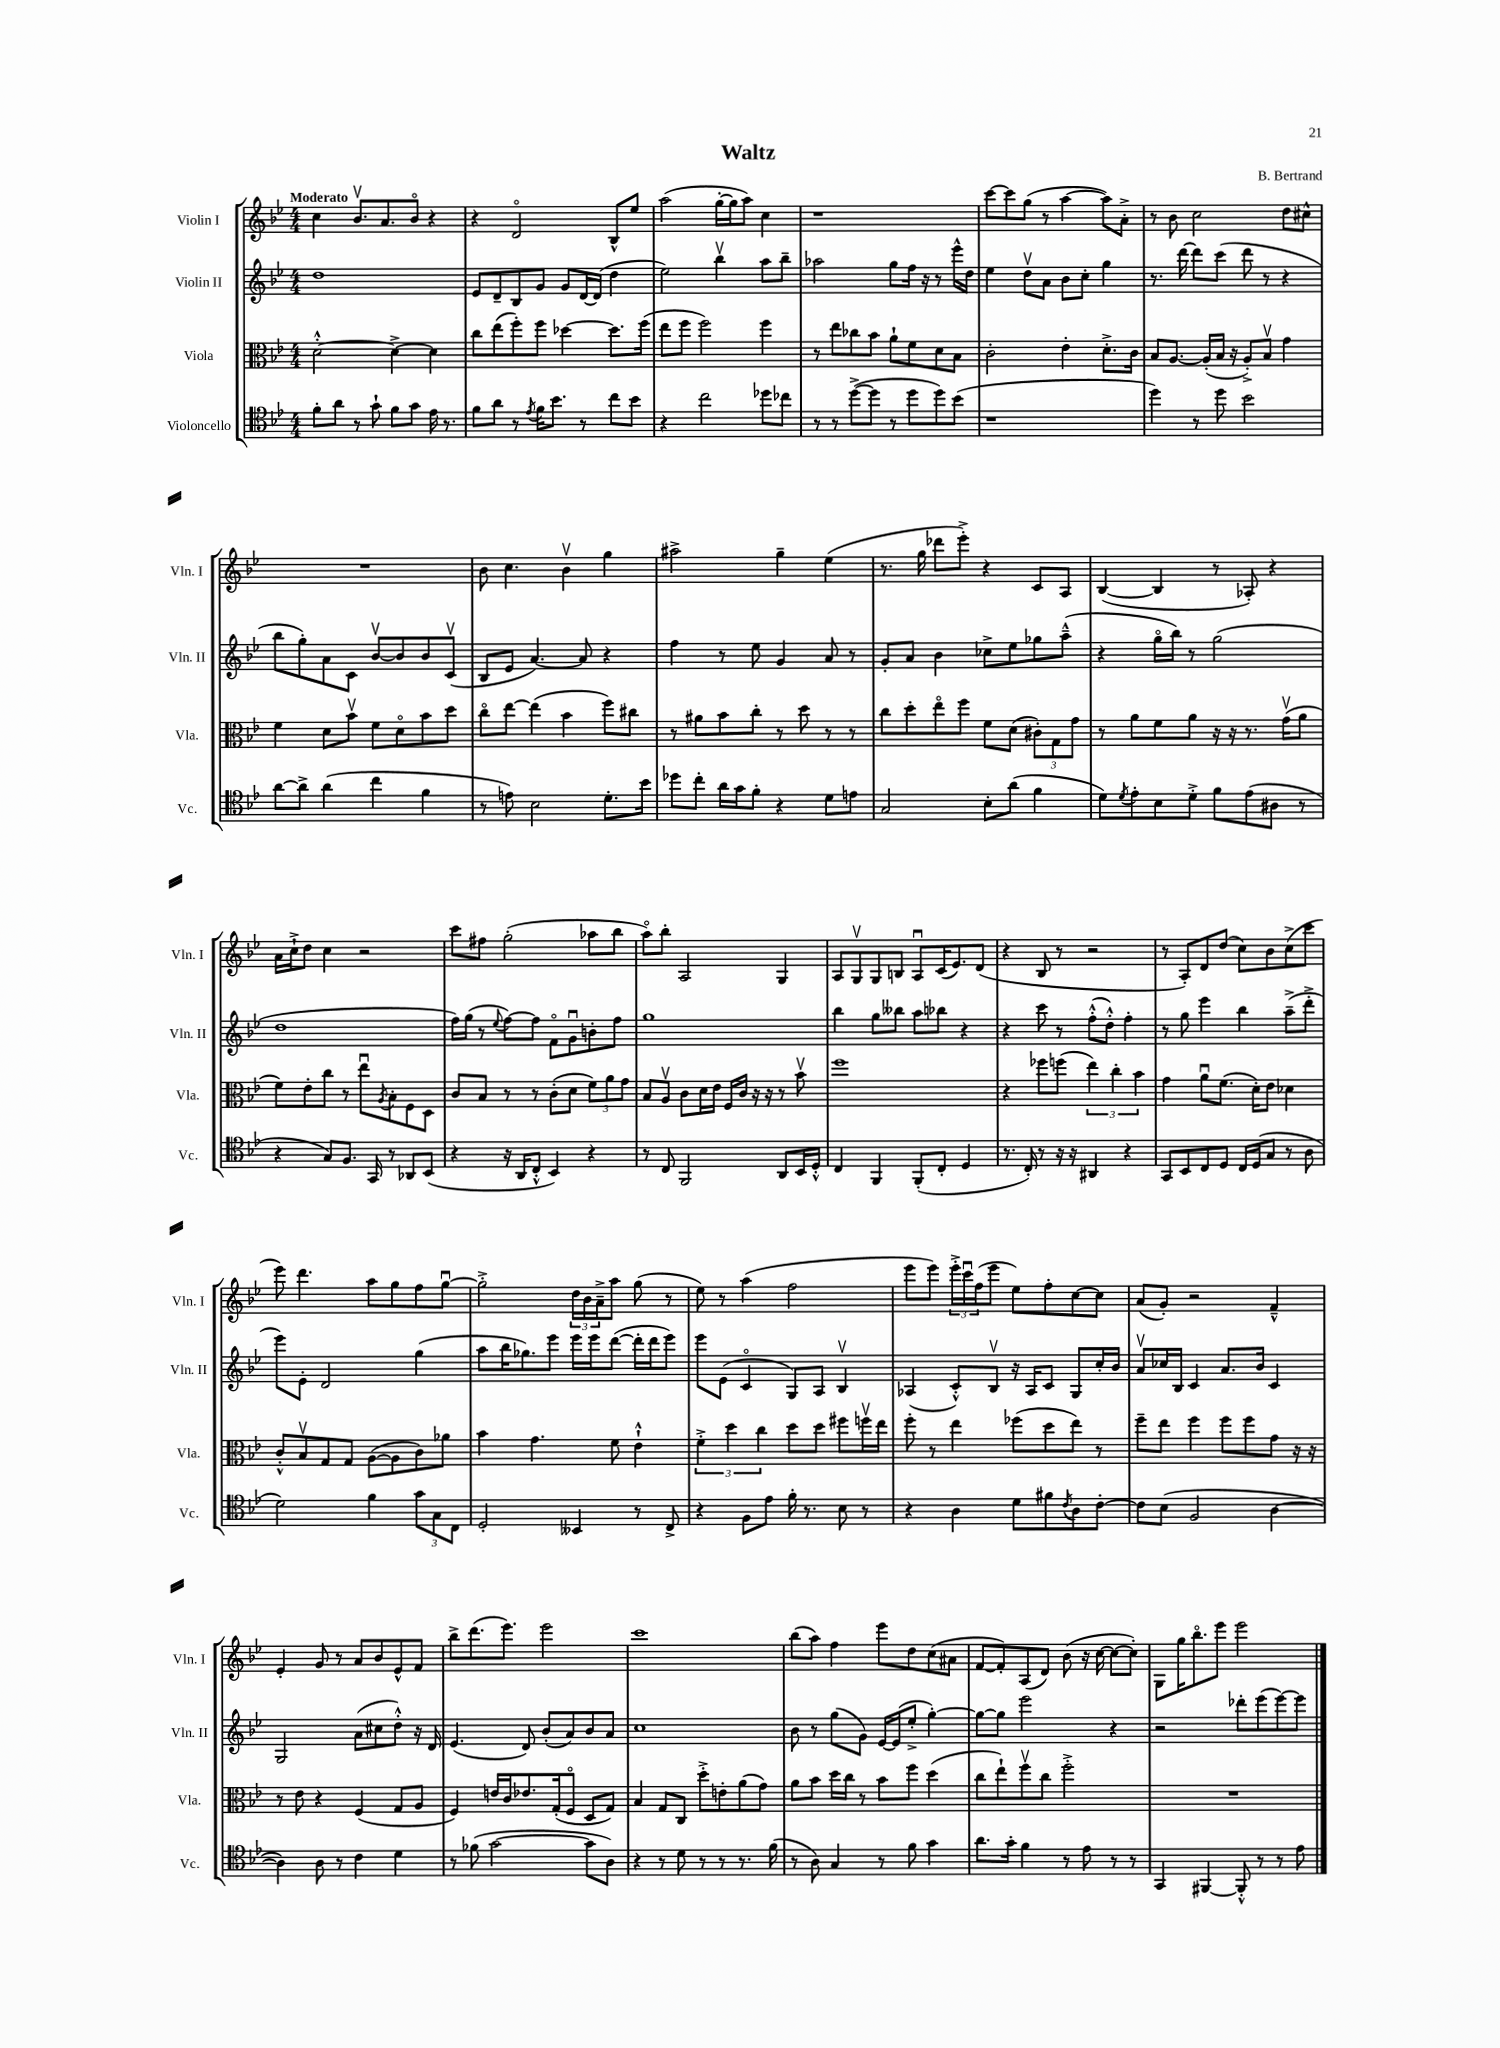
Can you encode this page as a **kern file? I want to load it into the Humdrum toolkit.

**kern	**kern	**kern	**kern
*staff4	*staff3	*staff2	*staff1
*clefC4	*clefC3	*clefG2	*clefG2
*k[b-e-]	*k[b-e-]	*k[b-e-]	*k[b-e-]
*M4/4	*M4/4	*M4/4	*M4/4
8f'	[2d'^^	1dd	4cc
8a	.	.	.
8r	.	.	8.b-v
8g`	.	.	.
.	.	.	8.a
8f	4d^_	.	.
8g	.	.	8b-o
16e-	4d]	.	4r
8.r	.	.	.
=	=	=	=
8f	8cc	8e-	4r
8a	(8ee-	8d~	.
8r	8ff')	8B-	2do
8qe-	.	.	.
16f	8ff	8g	.
8.b-	.	.	.
.	[4dd-	8g	.
8r	.	[16d	.
.	.	(16d]	.
8cc	8.dd-]	4dd	8B-^^
8b-	.	.	8ee-
.	(16ff	.	.
=	=	=	=
4r	8ee-	2ee-)	(2aa
.	8ff	.	.
2cc	2ff)	.	.
.	.	4bb-v	[16gg'
.	.	.	16gg]
.	.	.	8aa)
8dd-	4ff	8aa	4cc
8cc-	.	8bb-~	.
=	=	=	=
8r	8r	2aa-	1r
8r	8ee-	.	.
([8dd^	8cc-	.	.
8dd]	8b-	.	.
8r	8a`	8gg	.
8dd	8f	16ff	.
.	.	16r	.
8dd)	8d	8r	.
(8b-	8B-	16eee-^^	.
.	.	16dd	.
=	=	=	=
1r	2c'	4ee-	[8ccc
.	.	.	8ccc]
.	.	8ddv	(8gg
.	.	8a	8r
.	4e-'	8b-	[4aa
.	.	8cc'	.
.	8.d'^	4gg	8aa])
.	.	.	8a'^
.	16c	.	.
=	=	=	=
4dd)	8B-	8.r	8r
.	[8.A	.	8b-
.	.	[16ddd	.
8r	.	8ddd]	2cc
.	(16A']	.	.
8dd	16B-	(8ccc	.
.	16r	.	.
2b-	8A'^)	8ddd	.
.	8B-v	8r	.
.	4g	4r	8dd
.	.	.	8cc#^^
=	=	=	=
[8a	4f	8bb-	1r
8a^]	.	8gg')	.
(4a	8d	8a	.
.	8b-v	8c	.
4cc	8f	[8b-v	.
.	8do	8b-]	.
4f	8b-	8b-	.
.	8dd	(8cv	.
=	=	=	=
8r	8cco	8B-	8b-
8e)	[8ee-	8e-	4.cc
2B-	(4ee-]	[4.a)	.
.	4b-	.	4b-v
.	.	8a]	.
8.d'	8ff)	4r	4gg
.	8cc#	.	.
16b-	.	.	.
=	=	=	=
8dd-	8r	4ff	2aa#^
8cc'	8a#	.	.
16a	8b-	8r	.
16g	.	.	.
8f'	8cc'	8ee-	.
4r	8r	4g	4gg~
.	8dd	.	.
8d	8r	8a	(4ee-
8e	8r	8r	.
=	=	=	=
2G	8cc	8g'	8.r
.	8dd'	8a	.
.	.	.	16gg
.	8ee-o	4b-	8ddd-
.	8ff	.	8eee-'^)
8B-'	8f	8cc-^	4r
(8a	(8d	8ee-	.
4f	12c#')	8gg-	8c
.	12G	.	.
.	.	(8aa~^^	8A
.	12g	.	.
=	=	=	=
8d)	8r	4r	([4B-
8qd	.	.	.
8e-'	8a	.	.
8B-	8f	16ggo	4B-]
.	.	16bb-)	.
8d'^	8a	8r	.
8f	16r	(2gg	8r
.	16r	.	.
(8e-	8.r	.	8A-')
8A#	.	.	4r
.	(16gv	.	.
8r	8a	.	.
=	=	=	=
4r	8f)	1dd	16a
.	.	.	16cc`^
.	8e-'	.	8dd
8G)	8cc	.	4cc
8.F	8r	.	.
.	8ee-u	.	2r
16GG	.	.	.
.	8qA	.	.
8r	8B-'	.	.
8AA-	8F	.	.
(8BB-	8D	.	.
=	=	=	=
4r	8c	16ff)	8ccc
.	.	(16gg	.
.	8B-	8r	8ff#
.	.	8qqee-	.
16r	8r	[8ff)	(2gg'
16AA	.	.	.
8C'^^	8r	8ff]	.
4BB-)	(8c'	8fo	.
.	8d	8gu	.
4r	12f)	8b'	8aa-
.	12a	.	.
.	.	8ff	8bb-
.	12g	.	.
=	=	=	=
8r	8B-	1gg	8aao)
8C	8Av	.	8bb-'
2FF	8c	.	2A
.	16d	.	.
.	16e-	.	.
.	16F	.	.
.	16c	.	.
.	16r	.	.
.	16r	.	.
8AA	8r	.	4G
16BB-	8b-v	.	.
16D'^^	.	.	.
=	=	=	=
4C	1ff	4bb-	8A
.	.	.	8Gv
4FF	.	8gg	8G
.	.	8bb--	8B
(8FF'	.	8aa	8Au
8C'	.	8bb-	(16c
.	.	.	8.e-)
4D	.	4r	.
.	.	.	(8d
=	=	=	=
8.r	4r	4r	4r
16C')	.	.	.
8r	8ff-	8ccc	8B-
16r	(8ff	8r	8r
16r	.	.	.
4AA#	6ee-)	(8ff'^^	2r
.	.	8dd'^^)	.
.	6cc'	.	.
4r	.	4ff'	.
.	6b-	.	.
=	=	=	=
8GG	4g	8r	8r
8BB-	.	8gg	8A')
8C	8au	4eee-	8d
8D	(8.f	.	(8dd
16C	.	4bb-	8cc)
(16D	16d')	.	.
8G	8e-	.	8b-
8r	4d-	(8aa~^	(8cc^
8A	.	8ddd'^	8ccc
=	=	=	=
2d)	8c'^^	8eee-)	8eee-)
.	8B-v	8e-'	4.ddd
.	8G	2d	.
.	8G	.	.
4f	([8A	.	8aa
.	8A]	.	8gg
12g	8c)	(4gg	8ff
12G	.	.	.
.	8a-	.	[8ggu
12C	.	.	.
=	=	=	=
2D'	4b-	8aa	2gg'^]
.	.	16bb-	.
.	.	8.gg-)	.
.	4.g	.	.
.	.	8eee-	.
4BB--	.	16eee-	24dd
.	.	.	24b-
.	.	16eee-	.
.	.	.	24a~^
.	8f	([8ddd	8aa
8r	4e-`^^	16ddd']	(8gg
.	.	16ddd	.
8C^	.	8eee-)	8r
=	=	=	=
4r	6f'^	8eee-	8ee-)
.	.	(8e-	8r
.	6dd	.	.
8F	.	4co	(4aa
.	6cc	.	.
8e-	.	.	.
16f'	8dd	8G)	2ff
8.r	.	.	.
.	8dd	8A	.
8B-	8ff#	4B-v	.
8r	16ffv	.	.
.	16ee-	.	.
=	=	=	=
4r	8ff'	(4A-	8eee-
.	8r	.	8eee-)
4A	4ee-	8c'^^)	24eee-'^
.	.	.	24cccu
.	.	.	(24ff
.	.	8B-v	8eee-
8d	(8ff-	16r	8ee-)
.	.	16A-	.
8f#	8dd	8c	8ff'
8qc	.	.	.
8A	8ee-)	8G	[8cc
[8c'	8r	16cc'	8cc]
.	.	16b-	.
=	=	=	=
8c]	8ff~	8av	(8a
(8B-	8ee-	16cc-	8g')
.	.	16B-	.
2F	4ff	4c	2r
.	8ff	8.a	.
.	8ff	.	.
.	.	16b-	.
[4A	8g	4c	4f~^^
.	16r	.	.
.	16r	.	.
=	=	=	=
4A])	8r	2G	4e-'
.	8e-	.	.
8A	4r	.	8g
8r	.	.	8r
4c	(4F	(8a	8a
.	.	8cc#	8b-
4d	8G	8dd'^^)	8e-^^
.	8A	16r	8f
.	.	16d	.
=	=	=	=
8r	4F)	(4.e-	8bb-^
(8f-	.	.	(8.ddd
[2g	16e	.	.
.	16c	.	8.eee-)
.	8.e-	8d)	.
.	.	(8b-'	2eee-
.	(16G'	.	.
.	8Fo	8a)	.
8g]	8D	8b-	.
8A)	8G)	8a	.
=	=	=	=
4r	4B-	1cc	1ccc
8r	8G	.	.
8d	8C	.	.
8r	8dd'^	.	.
8r	8e'	.	.
8.r	(8a	.	.
.	8g)	.	.
(16f	.	.	.
=	=	=	=
8r	8a	8b-	(8bb-
8A)	8b-	8r	8aa)
4G	16dd	(8gg	4ff
.	16cc	.	.
.	8r	8g)	.
8r	8b-	[16e-	8eee-
.	.	(16e-]	.
8f	8ff	8ee-'^	8dd
4g	(4dd	[4gg')	(8cc
.	.	.	8a#
=	=	=	=
8.a	8cc	8gg_	[8f
.	8ee-`)	8gg]	8f'])
16g'	.	.	.
4f	8ffv	2eee-	(8A
.	8cc	.	8d)
8r	2ff'^	.	(8b-
8e-	.	.	16r
.	.	.	[16cc
8r	.	4r	8cc_
8r	.	.	8cc'])
=	=	=	=
4GG	1r	2r	8G
.	.	.	16gg
.	.	.	8.bb-o
[4FF#	.	.	.
.	.	.	8eee-
8FF#'^^]	.	8ddd-'	2eee-
8r	.	(8eee-	.
8r	.	[8eee-)	.
8e-	.	8eee-]	.
==	==	==	==
*-	*-	*-	*-
